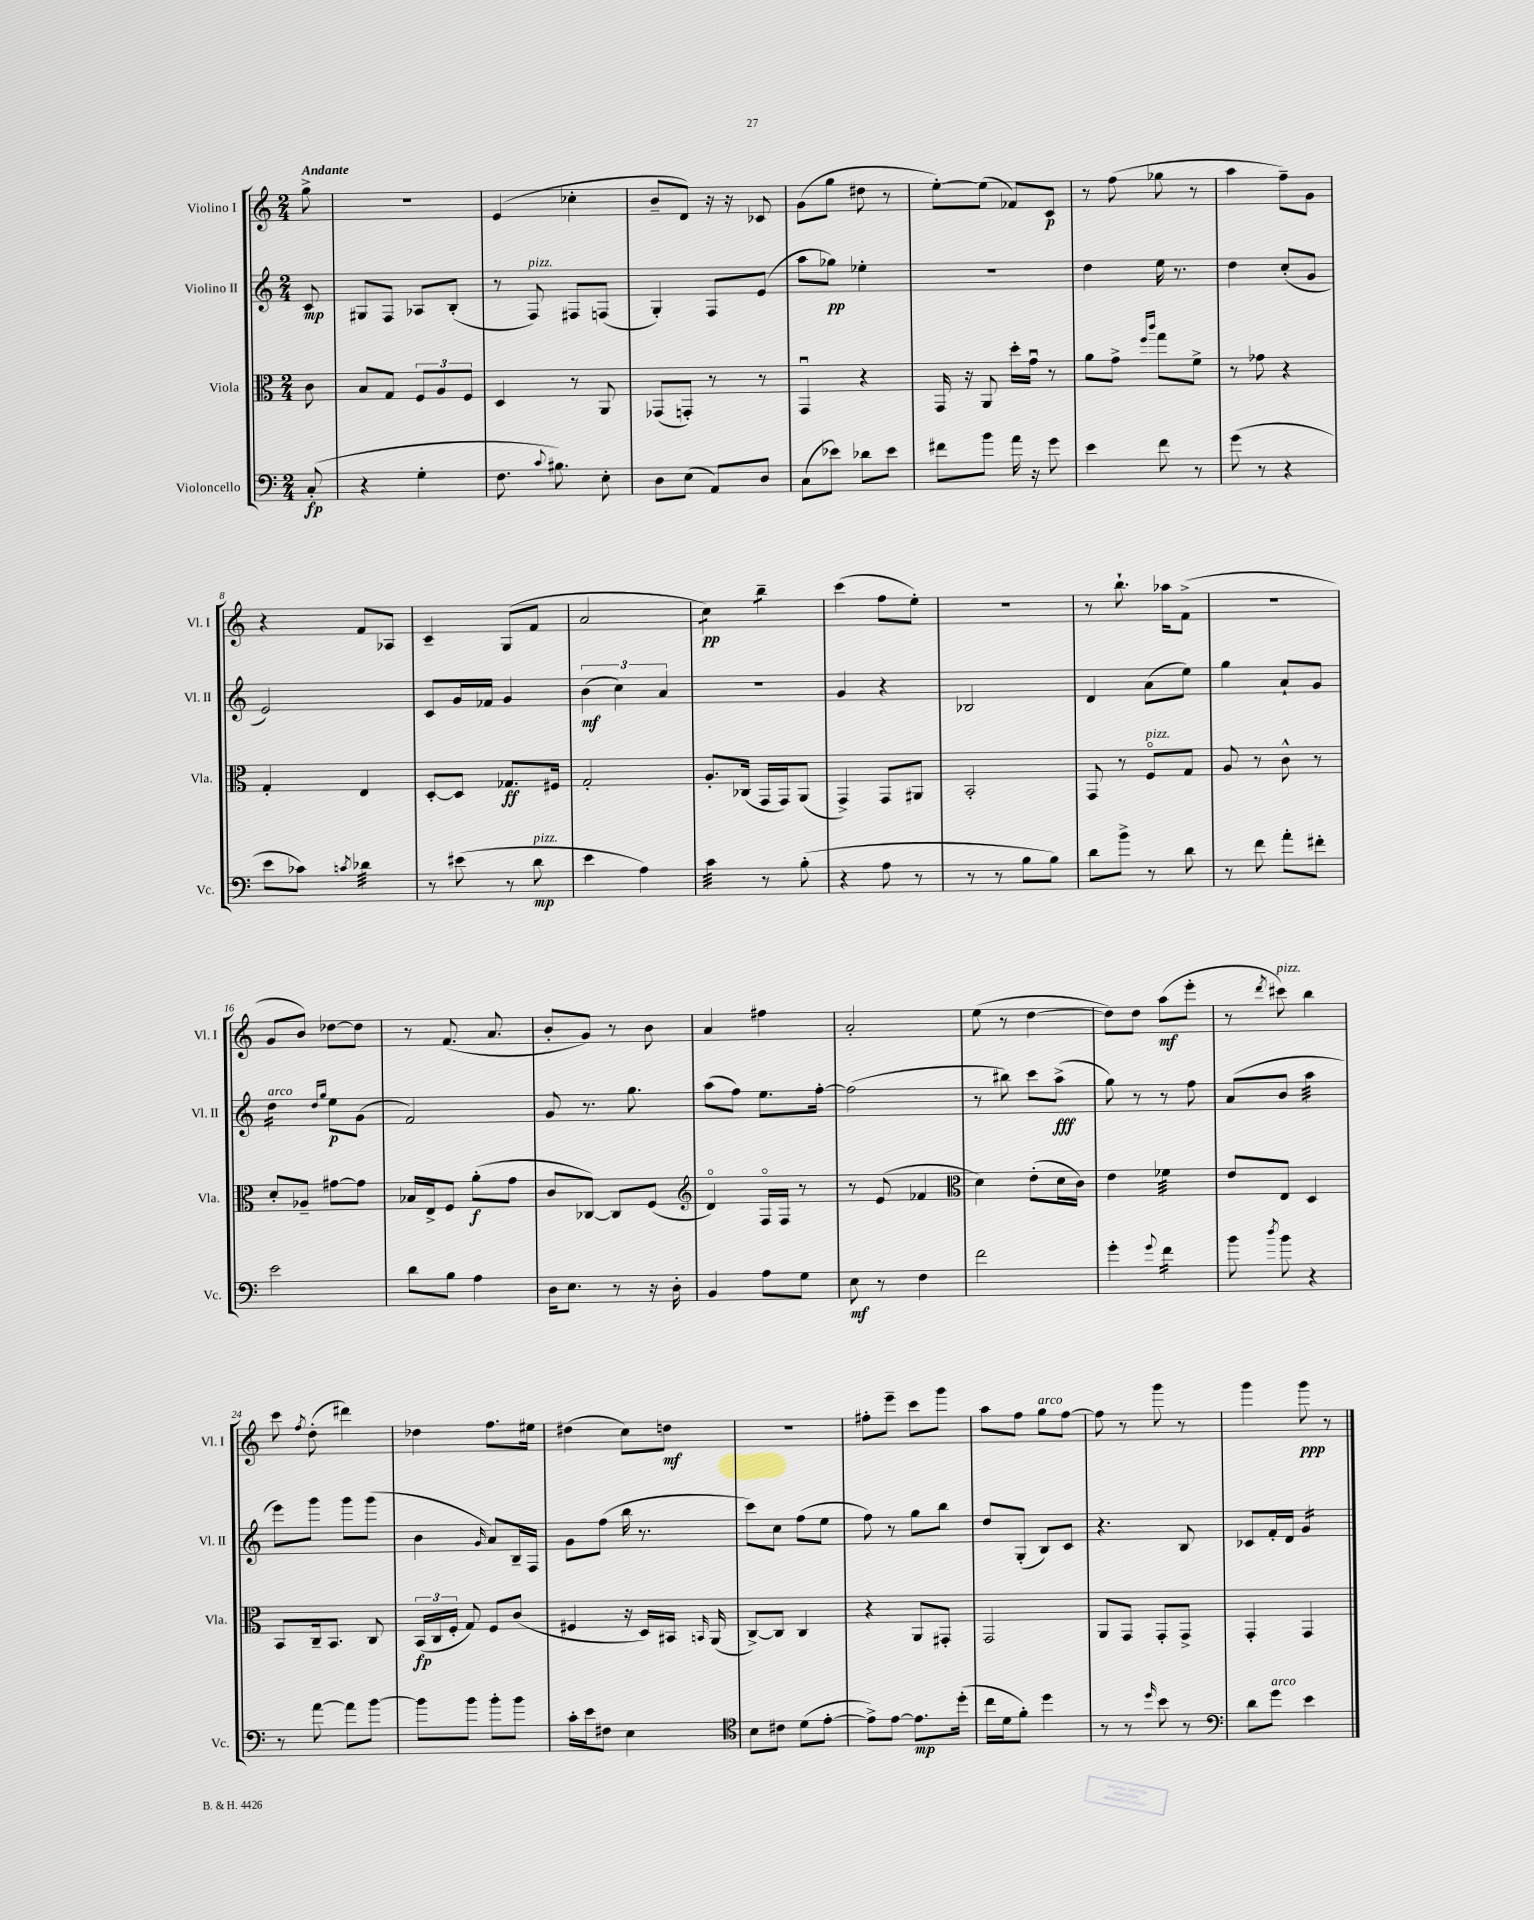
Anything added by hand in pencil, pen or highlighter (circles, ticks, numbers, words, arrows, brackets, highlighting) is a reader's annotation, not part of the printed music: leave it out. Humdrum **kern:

**kern	**kern	**kern	**kern
*staff4	*staff3	*staff2	*staff1
*clefF4	*clefC3	*clefG2	*clefG2
*k[]	*k[]	*k[]	*k[]
*M2/4	*M2/4	*M2/4	*M2/4
(8C'	8c	8c	8gg^
=	=	=	=
4r	8B	8G#	2r
.	8G	8F	.
4G'	12F	8A-	.
.	12A	.	.
.	.	(8B'	.
.	12F	.	.
=	=	=	=
8.F	4D	8r	(4e
.	.	8F)	.
8qqc	.	.	.
8.B#)	.	.	.
.	8r	8F#	4cc-'
8E'	8AA	(8F	.
=	=	=	=
8D	(8GG-	4G')	8b~
(8E	8GG')	.	8d)
8AA)	8r	8F	16r
.	.	.	16r
8D	8r	(8e	8c-
=	=	=	=
(8C	4GGu	8aa	(8g
8e-)	.	8gg-)	8gg
8d-	4r	4ee-'	8dd#
8e-	.	.	8r
=	=	=	=
8f#	16GG	2r	[8ee')
.	16r	.	.
8b	8AA	.	(8ee]
16a	16dd'	.	8f-)
16r	16gu	.	.
8g	8r	.	8c
=	=	=	=
4e	8a	4dd	8r
.	8g^	.	(8ff
.	16qqff	.	.
.	16qqccc	.	.
8f	8gg	16ee	8gg-
.	.	8.r	.
8r	8f^	.	8r
=	=	=	=
(8g	8r	4dd	4aa
8r	8g-	.	.
4r	4r	(8cc'	8ff~)
.	.	8g	8g
=	=	=	=
8e	4G'	2e)	4r
8c-)	.	.	.
8qc	.	.	.
4d-	4E	.	8f
.	.	.	8A-
=	=	=	=
8r	[8D'	8c	4c~
(8e#	8D]	16g	.
.	.	16f-	.
8r	8.G-	4g	(8G
8d	.	.	8f
.	16F#	.	.
=	=	=	=
4e	2G'	(6b	2a
.	.	6cc)	.
4A)	.	.	.
.	.	6a	.
=	=	=	=
4c	8.A'	2r	4cc)
.	(16C-	.	.
8r	16GG	.	4bb~
.	16GG)	.	.
(8B'	(8AA	.	.
=	=	=	=
4r	4GG^)	4g	(4ccc
8A	8GG	4r	8ff
8r	8AA#	.	8ee')
=	=	=	=
8r	2BB'	2B-	2r
8r	.	.	.
8B	.	.	.
8B)	.	.	.
=	=	=	=
8d	8GG	4d	8r
8b^	8r	.	8.bb`
8r	8Fo	(8a	.
.	.	.	16aa-
8d	8G	8ee)	(8f^
=	=	=	=
8r	8A	4gg	2r
8f	8r	.	.
8a'	8c^^	8a`	.
8f#'	8r	8g	.
=	=	=	=
2e	8d'	4dd	8g
.	8A-~	.	8b)
.	.	16qqdd	.
.	.	16qqgg	.
.	[8g#	8ee	[8dd-
.	8g#]	(8g	8dd-]
=	=	=	=
8d	16B-	2f)	8r
.	16E^	.	.
8B	8F	.	(8.f
4A	(8a'	.	.
.	.	.	8.a
.	8g	.	.
=	=	=	=
16D	8c	8g	8b'
8.E	.	.	.
.	[8C-)	8.r	8g)
8r	8C-]	.	8r
.	.	8.gg	.
16r	(8F	.	8b
16D'	.	.	.
=	=	=	=
*	*clefG2	*	*
4BB	4do)	(8aa	4a
.	.	8ff)	.
8A	16Fo	8.ee	4ff#
.	16F	.	.
8G	8r	.	.
.	.	[16ff'	.
=	=	=	=
8E	8r	(2ff]	2a'
8r	(8e	.	.
4F	4f-	.	.
=	=	=	=
*	*clefC3	*	*
2f	4d)	8r	(8ee
.	.	8bb#)	8r
.	(8e'	8ccc	[4dd
.	16d	(8aa^	.
.	16c)	.	.
=	=	=	=
4g'	4e	8gg)	8dd])
.	.	8r	8dd
8qqg	.	.	.
4f	4f-	8r	(8aa
.	.	8ff	8eee'
=	=	=	=
8b	8e	(8a	8r
8qdd	.	.	8qddd
8b	8E	8b	8ccc#)
4r	4D	4aa	4bb
=	=	=	=
8r	8BB	8eee)	8ccc
.	.	.	8qff
[8a	16C~	8ggg	(8dd'
.	8.BB	.	.
8a]	.	8ggg	4ddd#)
[8b	8C	(8ggg	.
=	=	=	=
8b]	(24BB	4b	4dd-
.	24C	.	.
.	24F'	.	.
8b	8G)	.	.
.	.	16qqg	.
8b'	8F	8a)	8.ff
8b	(8c	16B~	.
.	.	16F	16ee#
=	=	=	=
16c'	4F#	8g	(4dd#
16e	.	.	.
8F#	.	(8ff	.
4E	16r	16bb	8cc)
.	16D)	8.r	.
.	16BB#	.	8dd
.	16qqBB	.	.
.	(16AA	.	.
=	=	=	=
*clefC4	*	*	*
8B	[8C^)	8ccc)	2r
8c#	8C]	8cc	.
(8d	4C	(8ff	.
[8e'	.	8ee	.
=	=	=	=
8e^])	4r	8ff)	8ff#'
[8e	.	8r	8eee~
8.e]	8AA	8gg	8ccc
.	8GG#'	8bb	8ggg
(16dd'	.	.	.
=	=	=	=
16cc	2GG	8dd	8aa
16d	.	.	.
8f')	.	(8G'	8ff
4dd	.	8B)	8gg
.	.	8c	[8ff
=	=	=	=
8r	8AA	4.r	8ff]
8r	8GG	.	8r
16qqdd	.	.	.
8b	8GG'	.	8ggg
8r	8GG^	8B	8r
=	=	=	=
*clefF4	*	*	*
8d	4GG'	8c-	4ggg
8g	.	16f'	.
.	.	16d	.
4e	4GG	4g	8ggg
.	.	.	8r
==	==	==	==
*-	*-	*-	*-
